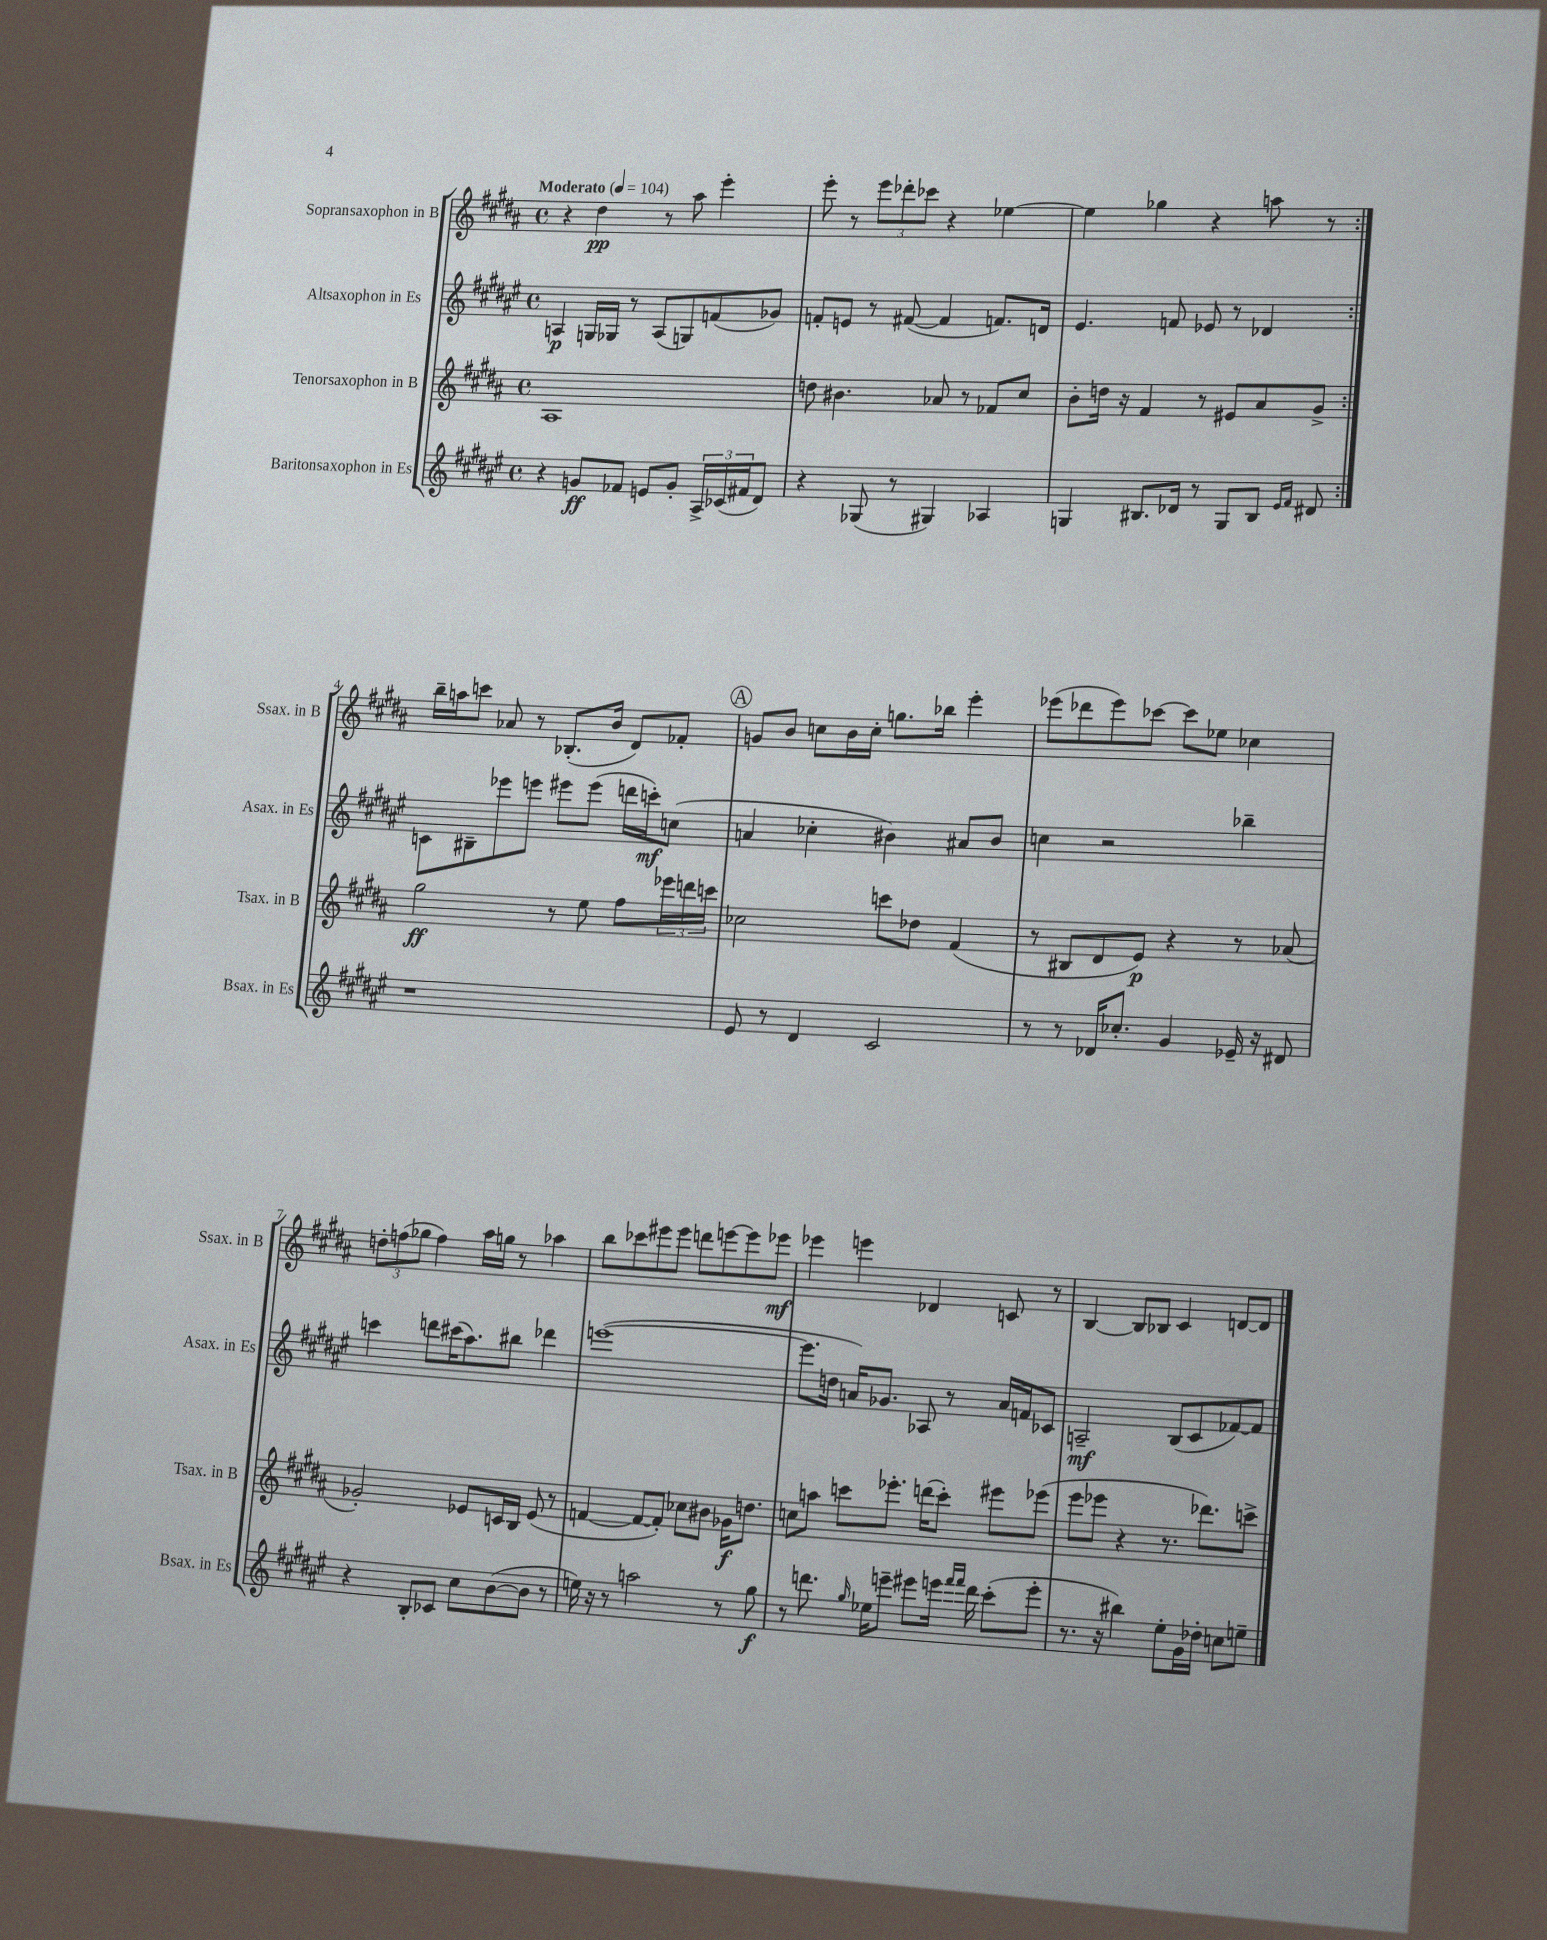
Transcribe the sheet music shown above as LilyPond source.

<<
\new StaffGroup <<
\new Staff = "s0" \with { instrumentName = "Sopransaxophon in B" shortInstrumentName = "Ssax. in B" } {
    \clef treble \key b \major \defaultTimeSignature \time 4/4 \tempo "Moderato" 4 = 104
    \repeat volta 2 { r4 dis''4\pp r8 ais''8 e'''4-. |
    e'''8-. r8 \tuplet 3/2 { e'''8 des'''8-. ces'''8 } r4 ees''4~ |
    ees''4 ges''4 r4 a''8 r8 | }
    b''16-- a''16 c'''8 aes'8 r8 bes8.-.( b'16 dis'8) fes'8-. |
    \mark \markup { \circle "A" } g'8 b'8 c''8 b'16 c''16-. g''8. bes''16 e'''4-. |
    ees'''8( des'''8 ees'''8) ces'''8~ ces'''8 ees''8 ces''4 |
    \tuplet 3/2 { d''8-. f''8( ges''8 } f''4) ais''16 g''16 r8 aes''4 |
    b''8 ces'''8 eis'''8 eis'''8 d'''8 e'''8~ e'''8 ees'''8\mf |
    ees'''4 e'''4 des'4 c'8 r8 |
    b4~ b8 bes8 cis'4 d'8~ d'8 \bar "|." |
}
\new Staff = "s1" \with { instrumentName = "Altsaxophon in Es" shortInstrumentName = "Asax. in Es" } {
    \clef treble \key fis \major \defaultTimeSignature \time 4/4
    \repeat volta 2 { a4\p g16 ges16 r8 a8( g8) f'8( ges'8) |
    f'8-. e'8 r8 fis'8~( fis'4 f'8.) d'16 |
    eis'4. f'8 ees'8 r8 des'4 | }
    c'8 bis8-- ees'''8 e'''8 eis'''8 eis'''8( d'''16 c'''16-.\mf) c''8( |
    \mark \markup { \circle "A" } a'4 ces''4-. bis'4) ais'8 bis'8 |
    c''4 r2 bes''4-- |
    c'''4 d'''8 cis'''16( ais''8.) bis''8 des'''4 |
    e'''1~( |
    e'''8. d''16 a'16) ges'8. aes8 r8 a'16 f'16 ces'8 |
    a2--\mf b8( cis'8 fes'8~) fes'8 \bar "|." |
}
\new Staff = "s2" \with { instrumentName = "Tenorsaxophon in B" shortInstrumentName = "Tsax. in B" } {
    \clef treble \key b \major \defaultTimeSignature \time 4/4
    \repeat volta 2 { ais1 |
    d''8 bis'4. aes'8 r8 fes'8 cis''8 |
    b'8-. d''16 r16 fis'4 r8 eis'8 ais'8 gis'8-> | }
    gis''2\ff r8 e''8 fis''8 \tuplet 3/2 { ees'''16 d'''16 c'''16 } |
    \mark \markup { \circle "A" } ces''2 c'''8 des''8 fis'4( |
    r8 bis8 dis'8 e'8\p) r4 r8 aes'8( |
    ges'2-.) ees'8 c'16 b16 ees'8( r8 |
    f'4~ f'8~ f'8-.) ces''8 bis'8 ges'16\f d''8. |
    c''8 a''8 c'''8 ees'''8.-. d'''16( c'''8-.) eis'''8 ees'''8( |
    e'''8 ees'''8 r4 r8. des'''8.) c'''8-> \bar "|." |
}
\new Staff = "s3" \with { instrumentName = "Baritonsaxophon in Es" shortInstrumentName = "Bsax. in Es" } {
    \clef treble \key fis \major \defaultTimeSignature \time 4/4
    \repeat volta 2 { r4 g'8\ff fes'8 e'8 g'8-. \tuplet 3/2 { ais16-> ces'16( fis'16 } dis'8) |
    r4 ges8( r8 gis4) aes4 |
    g4 bis8. des'16 r8 g8 bis8 \grace { eis'16 fis'16 } dis'8 | }
    r1 |
    \mark \markup { \circle "A" } eis'8 r8 dis'4 cis'2 |
    r8 r8 des'16 ces''8.-. gis'4 ees'16-- r16 dis'8 |
    r4 b8-. ces'8 cis''8 b'8~( b'8 r8 |
    e''16) r16 r8 a''2 r8 gis''8\f |
    r8 d'''8. \grace { gis''16 } ees''16 e'''8-- eis'''8 e'''16 \grace { fis'''16 fis'''16 } d'''16 cis'''8-.( e'''8-. |
    r8. r16 bis''4) eis''8-. gis'16 des''16-. c''8 e''8-- \bar "|." |
}
>>
>>
